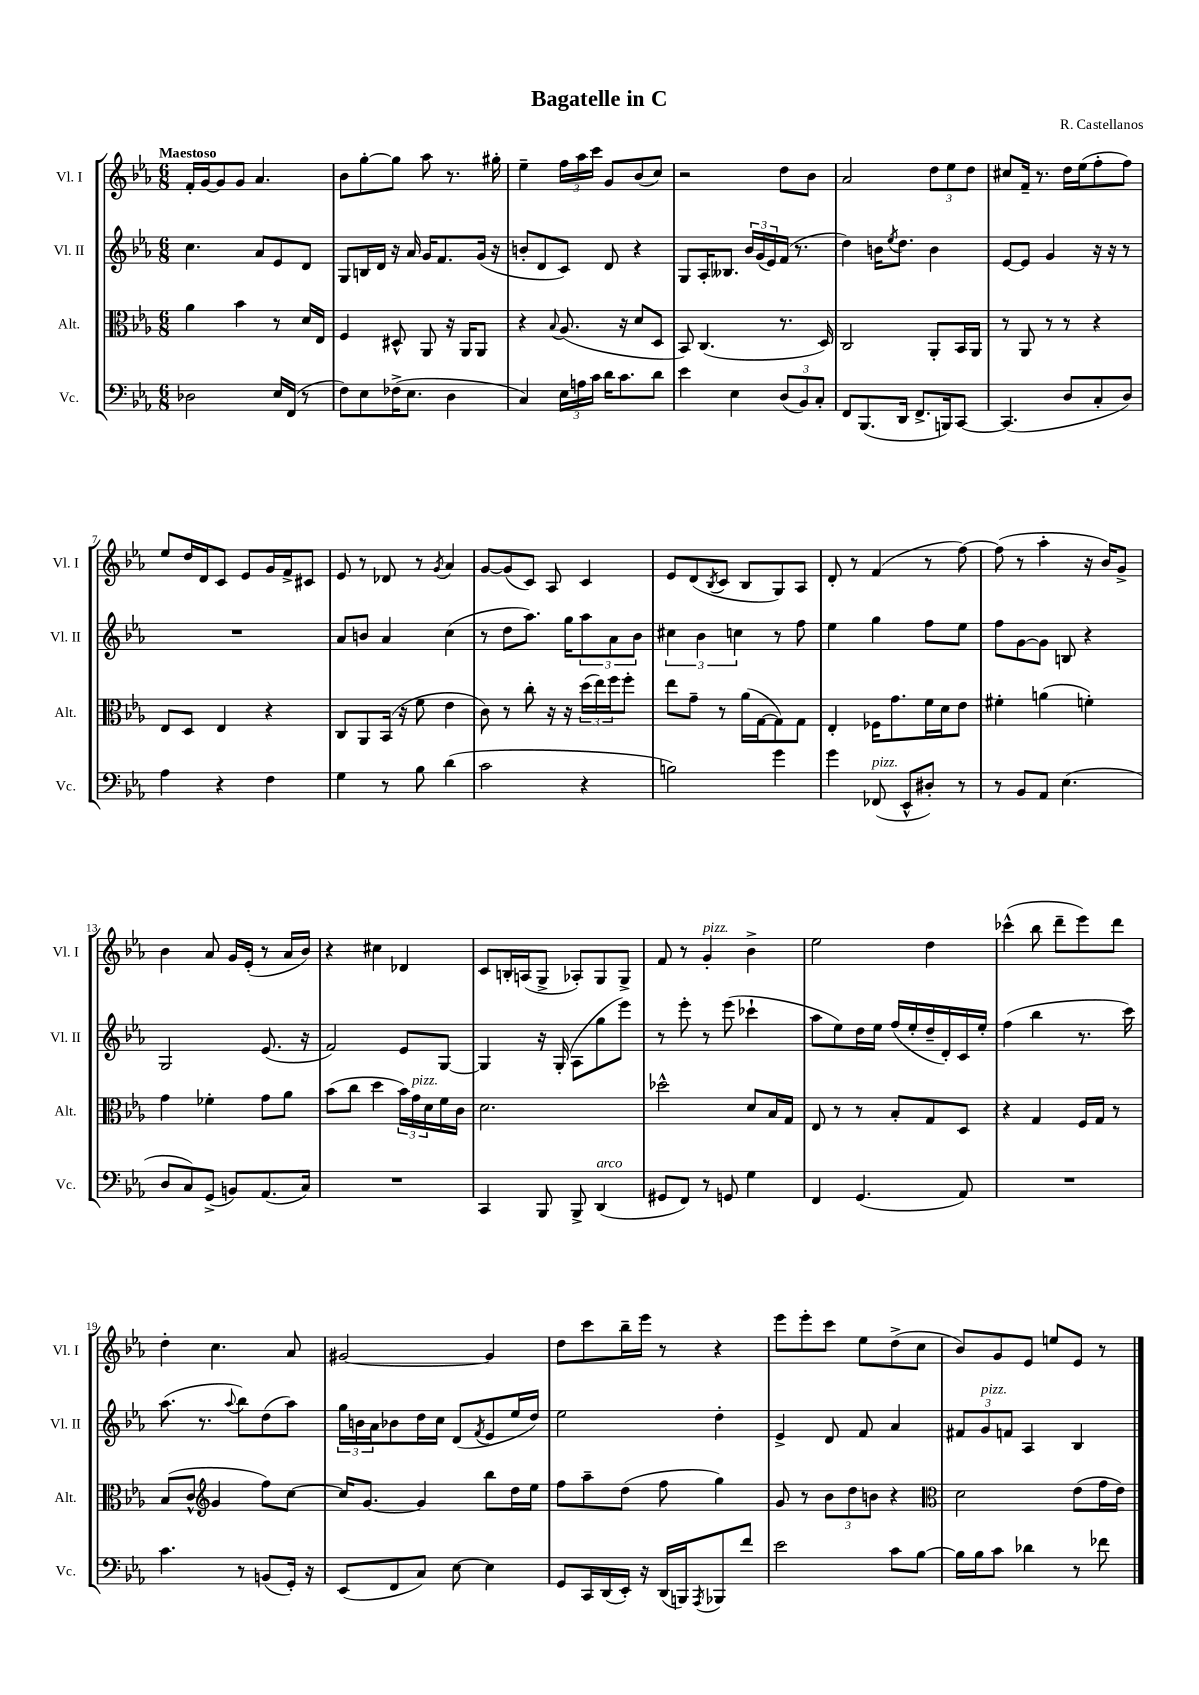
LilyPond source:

\header { title = "Bagatelle in C" composer = "R. Castellanos" }
<<
\new StaffGroup <<
\new Staff = "s0" \with { instrumentName = "Vl. I" shortInstrumentName = "Vl. I" } {
    \clef treble \key ees \major \numericTimeSignature \time 6/8 \tempo "Maestoso"
    f'16-. g'16~ g'8 g'8 aes'4. |
    bes'8 g''8~-. g''8 aes''8 r8. gis''16-. |
    ees''4-- \tuplet 3/2 { f''16 aes''16 c'''16 } g'8 bes'8( c''8) |
    r2 d''8 bes'8 |
    aes'2 \tuplet 3/2 { d''8 ees''8 d''8 } |
    cis''8 f'16-- r8. d''16 ees''16( f''8-. f''8) |
    ees''8 d''16 d'16 c'8 ees'8 g'16 f'16-> cis'8 |
    ees'8 r8 des'8 r8 \acciaccatura { g'8 } aes'4 |
    g'8~ g'8( c'8) aes8 c'4 |
    ees'8 d'8( \acciaccatura { bes8 } c'8 bes8 g8) aes8 |
    d'8-. r8 f'4( r8 f''8~) |
    f''8( r8 aes''4-. r16 bes'16) g'8-> |
    bes'4 aes'8 g'16 ees'16-.( r8 aes'16 bes'16) |
    r4 cis''4 des'4 |
    c'8 b16-. a16( g8-> aes8-.) g8 g8-> |
    f'8 r8 g'4-.^\markup { \italic "pizz." } bes'4-> |
    ees''2 d''4 |
    ces'''4-^( bes''8 d'''8-- ees'''8) d'''8 |
    d''4-. c''4. aes'8 |
    gis'2~ gis'4 |
    d''8 c'''8 bes''16-- ees'''16 r8 r4 |
    ees'''8 ees'''8-. c'''8 ees''8 d''8->( c''8 |
    bes'8) g'8 ees'8 e''8 ees'8 r8 \bar "|." |
}
\new Staff = "s1" \with { instrumentName = "Vl. II" shortInstrumentName = "Vl. II" } {
    \clef treble \key ees \major \numericTimeSignature \time 6/8
    c''4. aes'8 ees'8 d'8 |
    g8 b16 d'16 r16 aes'16 g'16 f'8. g'16( r16 |
    b'8-. d'8 c'8) d'8 r4 |
    g8 aes16-. beses8. \tuplet 3/2 { bes'16 g'16( ees'16) } f'16( r8. |
    d''4) b'16 \acciaccatura { ees''8 } d''8. b'4 |
    ees'8~ ees'8 g'4 r16 r16 r8 |
    R2. |
    aes'8 b'8 aes'4 c''4( |
    r8 d''8 aes''8.) g''16 \tuplet 3/2 { aes''8 aes'8 bes'8 } |
    \tuplet 3/2 { cis''4 bes'4 c''4 } r8 f''8 |
    ees''4 g''4 f''8 ees''8 |
    f''8 g'8~ g'8 b8 r4 |
    g2 ees'8.( r16 |
    f'2) ees'8 g8~ |
    g4 r16 g16-.( aes8 g''8 ees'''8) |
    r8 ees'''8-. r8 ees'''8( ces'''4-! |
    aes''8 ees''8) d''16 ees''16 f''16( ees''16-. d''16-- d'16-.) c'16 ees''16-. |
    f''4( bes''4 r8. c'''16) |
    aes''8.( r8. \appoggiatura { aes''8 } bes''8) d''8( aes''8) |
    \tuplet 3/2 { g''16 b'16 aes'16 } bes'8 d''16 c''16 d'8( \acciaccatura { f'8 } ees'8 ees''16 d''16) |
    ees''2 d''4-. |
    ees'4-> d'8 f'8 aes'4 |
    \tuplet 3/2 { fis'8 g'8^\markup { \italic "pizz." } f'8 } aes4 bes4 \bar "|." |
}
\new Staff = "s2" \with { instrumentName = "Alt." shortInstrumentName = "Alt." } {
    \clef alto \key ees \major \numericTimeSignature \time 6/8
    aes'4 bes'4 r8 d'16 ees16 |
    f4 dis8-^ aes,8 r16 aes,16 aes,8 |
    r4 \appoggiatura { bes8 } aes8.( r16 d'8 d8 |
    bes,8) c4.( r8. d16) |
    c2 aes,8-. bes,16 aes,16 |
    r8 aes,8 r8 r8 r4 |
    ees8 d8 ees4 r4 |
    c8 aes,8 bes,16( r16 f'8 ees'4 |
    c'8) r8 c''8-. r16 r16 \tuplet 3/2 { d''16( ees''16) f''16 } f''8-. |
    ees''8 g'8-- r8 aes'16( g16~ g8) g8 |
    ees4-. fes16 g'8. f'16 d'16 ees'8 |
    fis'4-. a'4( f'4-.) |
    g'4 fes'4-. g'8 aes'8 |
    bes'8( c''8 d''4 \tuplet 3/2 { bes'16) g'16^\markup { \italic "pizz." } d'16 } f'16 c'16 |
    d'2. |
    des''2-^ d'8 bes16 g16 |
    ees8 r8 r8 bes8-. g8 d8 |
    r4 g4 f16 g16 r8 |
    bes8( c'8-^ \clef treble g'4 f''8) c''8~ |
    c''16 g'8.~ g'4 bes''8 d''16 ees''16 |
    f''8 aes''8-- d''8( f''8 g''4) |
    g'8 r8 \tuplet 3/2 { bes'8 d''8 b'8 } r4 |
    \clef alto d'2 ees'8( g'16 ees'16) \bar "|." |
}
\new Staff = "s3" \with { instrumentName = "Vc." shortInstrumentName = "Vc." } {
    \clef bass \key ees \major \numericTimeSignature \time 6/8
    des2 ees16 f,16( r8 |
    f8) ees8 fes16->( ees8. d4 |
    c4) \tuplet 3/2 { ees16 a16 c'16 } d'16 c'8. d'8 |
    ees'4 ees4 \tuplet 3/2 { d8( bes,8) c8-. } |
    f,8 bes,,8.( d,16 f,8.-> b,,16) c,8~ |
    c,4.( d8 c8-. d8) |
    aes4 r4 f4 |
    g4 r8 bes8 d'4( |
    c'2 r4 |
    b2) g'4 |
    g'4 fes,8^\markup { \italic "pizz." }( ees,8-^ dis8-.) r8 |
    r8 bes,8 aes,8 ees4.( |
    d8 c8) g,8->( b,8) aes,8.( c16) |
    R2. |
    c,4 bes,,8 bes,,8-> d,4^\markup { \italic "arco" }( |
    gis,8 f,8) r8 g,8 g4 |
    f,4 g,4.( aes,8) |
    R2. |
    c'4. r8 b,8( g,16-.) r16 |
    ees,8( f,8 c8) ees8~ ees4 |
    g,8 c,16 d,16( ees,16-.) r16 d,16( b,,16) \acciaccatura { aes,,8 } bes,,8 f'8 |
    ees'2 c'8 bes8~ |
    bes16 bes16 c'8 des'4 r8 fes'8 \bar "|." |
}
>>
>>
